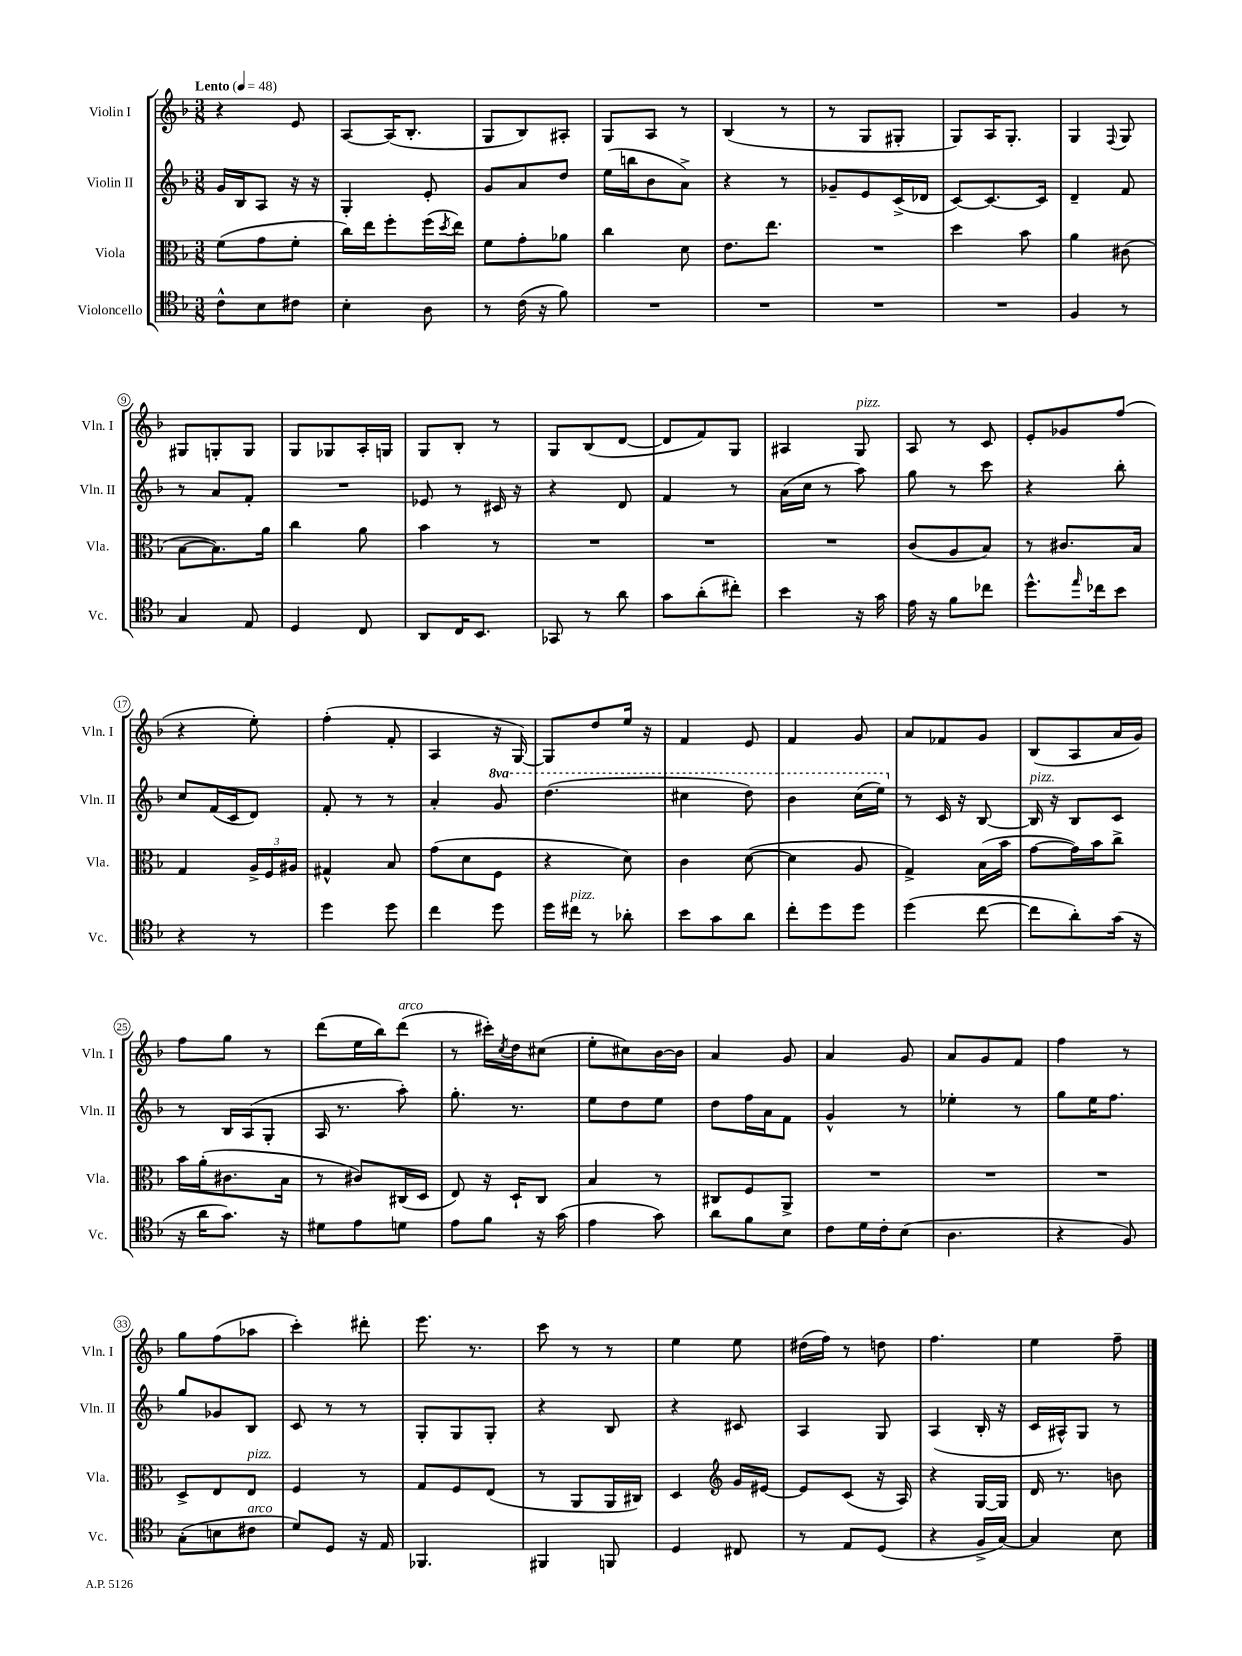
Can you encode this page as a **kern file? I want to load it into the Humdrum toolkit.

**kern	**kern	**kern	**kern
*staff4	*staff3	*staff2	*staff1
*clefC4	*clefC3	*clefG2	*clefG2
*k[b-]	*k[b-]	*k[b-]	*k[b-]
*M3/8	*M3/8	*M3/8	*M3/8
*MM48	*MM48	*MM48	*MM48
8c^^\L	(8f\L	16g/LL	4r
.	.	16B-/J	.
8B-\	8g\	8A/J	.
8c#\J	8f'\J	16r	8e/
.	.	16r	.
=	=	=	=
4B-'\	16cc\LL)	4G'/	[8A/L
.	16ee\J	.	.
.	8ff'\	.	(16A/]K
.	.	.	8.B-'/J
8A\	(16ff\L	8e'/	.
.	8qdd/	.	.
.	16ee\JJ)	.	.
=	=	=	=
8r	8f\L	8g/L	8G/L
(16c\	8g'\	8a/	8B-/)
16r	.	.	.
8f\)	8a-\J	8dd/J	8A#'/J
=	=	=	=
4.r	4cc\	(16ee\LL	8G/L
.	.	16bb\J	.
.	.	8b-\	8A/J
.	8d\	8a^\J)	8r
=	=	=	=
4.r	8.e\L	4r	(4B-/
.	8.ee\J	.	.
.	.	8r	8r
=	=	=	=
4.r	4.r	8g-~/L	8r
.	.	8e/	8G/L
.	.	(16c^/L	8G#'/J
.	.	16d-/JJ	.
=	=	=	=
4.r	4dd\	[8c/L)	8G/L)
.	.	8.c/_	16A/K
.	.	.	8.G'/J
.	8b-\	.	.
.	.	16c/]Jk	.
=	=	=	=
4F/	4a\	4d~/	4G/
.	.	.	8qqF/
8r	(8c#\	8f/	8G/
=	=	=	=
4G/	[8B-\L	8r	8G#/L
.	8.B-\])	8a/L	8G'/
8E/	.	8f'/J	8G/J
.	16a\Jk	.	.
=	=	=	=
4D/	4cc\	4.r	8G/L
.	.	.	8G-/
8C/	8a\	.	16A'/L
.	.	.	16G/JJ
=	=	=	=
8AA/L	4b-\	8e-/	8G/L
16C/K	.	8r	8B-'/J
8.BB-/J	.	.	.
.	8r	16c#/	8r
.	.	16r	.
=	=	=	=
8GG-/	4.r	4r	8G/L
8r	.	.	(8B-/
8a\	.	8d/	[8d/J
=	=	=	=
8g\L	4.r	4f/	8d/]L
(8a'\	.	.	8f/)
8cc#'\J)	.	8r	8G/J
=	=	=	=
4b-\	4.r	(16a\LL	4A#/
.	.	16cc\JJ	.
.	.	8r	.
16r	.	8aa\)	8G/
16g\	.	.	.
=	=	=	=
16e\	(8c/L	8gg\	8A/
16r	.	.	.
8f\L	8A/	8r	8r
8cc-\J	8B-/J)	8ccc\	8c/
=	=	=	=
8.dd^^\L	8r	4r	8e'/L
.	8.c#/L	.	8g-/
16qqee/	.	.	.
16cc-\k	.	.	.
8b-\J	.	8bb-'\	(8ff/J
.	16B-/Jk	.	.
=	=	=	=
4r	4G/	8cc/L	4r
.	.	(16f/L	.
.	.	16c/J	.
8r	24A^/LL	8d/J)	8ee'\)
.	24F/	.	.
.	24A#/JJ	.	.
=	=	=	=
4dd\	4G#^^/	8f'/	(4ff'\
.	.	8r	.
8dd\	8B-/	8r	8f'/
=	=	=	=
4cc\	(8g\L	4a'/	4A/
.	8d\	.	.
8dd\	8F\J	8gg/	16r
.	.	.	[16G/)
=	=	=	=
16dd\LL	4r	(4.ddd\	8G/]L
16cc#\JJ	.	.	.
8r	.	.	8dd/
8a-'\	8d\)	.	16ee/Jk
.	.	.	16r
=	=	=	=
8b-\L	4c\	4ccc#\	4f/
8g\	.	.	.
8a\J	([8d\	8ddd\)	8e/
=	=	=	=
8cc'\L	4d\]	4bb-\	4f/
8dd\	.	.	.
8dd\J	8A/	(16ccc\LL	8g/
.	.	16eee\JJ)	.
=	=	=	=
(4dd\	4G^/)	8r	8a/L
.	.	16c/	8f-/
.	.	16r	.
[8cc\	(16B-\LL	[8B-/	8g/J
.	16b-\JJ	.	.
=	=	=	=
8cc\]L	[8g\L	16B-/]	(8B-/L
.	.	16r	.
8a'\)	16g\]L)	8B-/L	8A/
.	16b-\J	.	.
(16g\Jk	8cc^\J	8c/J	16a/L
16r	.	.	16g/JJ)
=	=	=	=
16r	16b-\LL	8r	8ff\L
16a\LK	(16a'\J	.	.
8.g\J)	8.c#\	16B-/LL	8gg\J
.	.	(16A/J	.
.	.	8G'/J	8r
16r	16B-\Jk	.	.
=	=	=	=
8d#\L	8r	16A/	(8ddd\L
.	.	8.r	.
8e\	8c#/L)	.	16ee\L
.	.	.	16bb-\J)
8d\J	(16C#/L	8aa'\)	(8ddd\J
.	16D/JJ	.	.
=	=	=	=
8e\L	8E/)	8.gg'\	8r
8f\J	16r	.	16ccc#'\LL)
.	.	.	8qcc/
.	16D`/LK	8.r	16dd\J
16r	8C/J	.	(8cc#\J
(16g\	.	.	.
=	=	=	=
4e\	4B-/	8ee\L	8ee'\L
.	.	8dd\	8cc#\)
8g\)	8r	8ee\J	[16b-\L
.	.	.	16b-\]JJ
=	=	=	=
8a\L	8C#/L	8dd\L	4a/
8f\	8F/	16ff\L	.
.	.	16a\J	.
8B-\J	8AA^/J	8f\J	8g/
=	=	=	=
8c\L	4.r	4g^^/	4a/
16d\L	.	.	.
16c'\J	.	.	.
(8B-\J	.	8r	8g/
=	=	=	=
4.A\	4.r	4ee-'\	8a/L
.	.	.	8g/
.	.	8r	8f/J
=	=	=	=
4r	4.r	8gg\L	4ff\
.	.	16ee\K	.
.	.	8.ff\J	.
8F/)	.	.	8r
=	=	=	=
(8G'\L	8D^/L	8gg/L	8gg\L
8B\	8E/	8g-/	(8ff\
8c#\J	8E/J	8B-/J	8aa-\J
=	=	=	=
8d/L)	4F/	8c/	4ccc'\)
8D/J	.	8r	.
16r	8r	8r	8ddd#'\
16E/	.	.	.
=	=	=	=
4.FF-/	8G/L	8G'/L	8.eee\
.	8F/	8G/	.
.	.	.	8.r
.	(8E/J	8G'/J	.
=	=	=	=
4FF#/	8r	4r	8ccc\
.	8AA/L	.	8r
8FF/	16AA/L	8B-/	8r
.	16C#/JJ)	.	.
=	=	=	=
4D/	4D/	4r	4ee\
*	*clefG2	*	*
8C#/	16g/LL	8c#/	8ee\
.	[16e#/JJ	.	.
=	=	=	=
8r	8e#/]L	4A/	(16dd#\LL
.	.	.	16ff\JJ)
8E/L	(8c/J	.	8r
(8D/J	16r	8G/	8dd\
.	16A/)	.	.
=	=	=	=
4r	4r	(4A/	4.ff\
16F^/LL	[16G/LL	16B-'/	.
[16G/JJ)	16G/]JJ	16r	.
=	=	=	=
4G/]	16d/	16c/LL	4ee\
.	8.r	16A#^^/J)	.
.	.	8G/J	.
8B-\	8b\	8r	8ff~\
==	==	==	==
*-	*-	*-	*-
